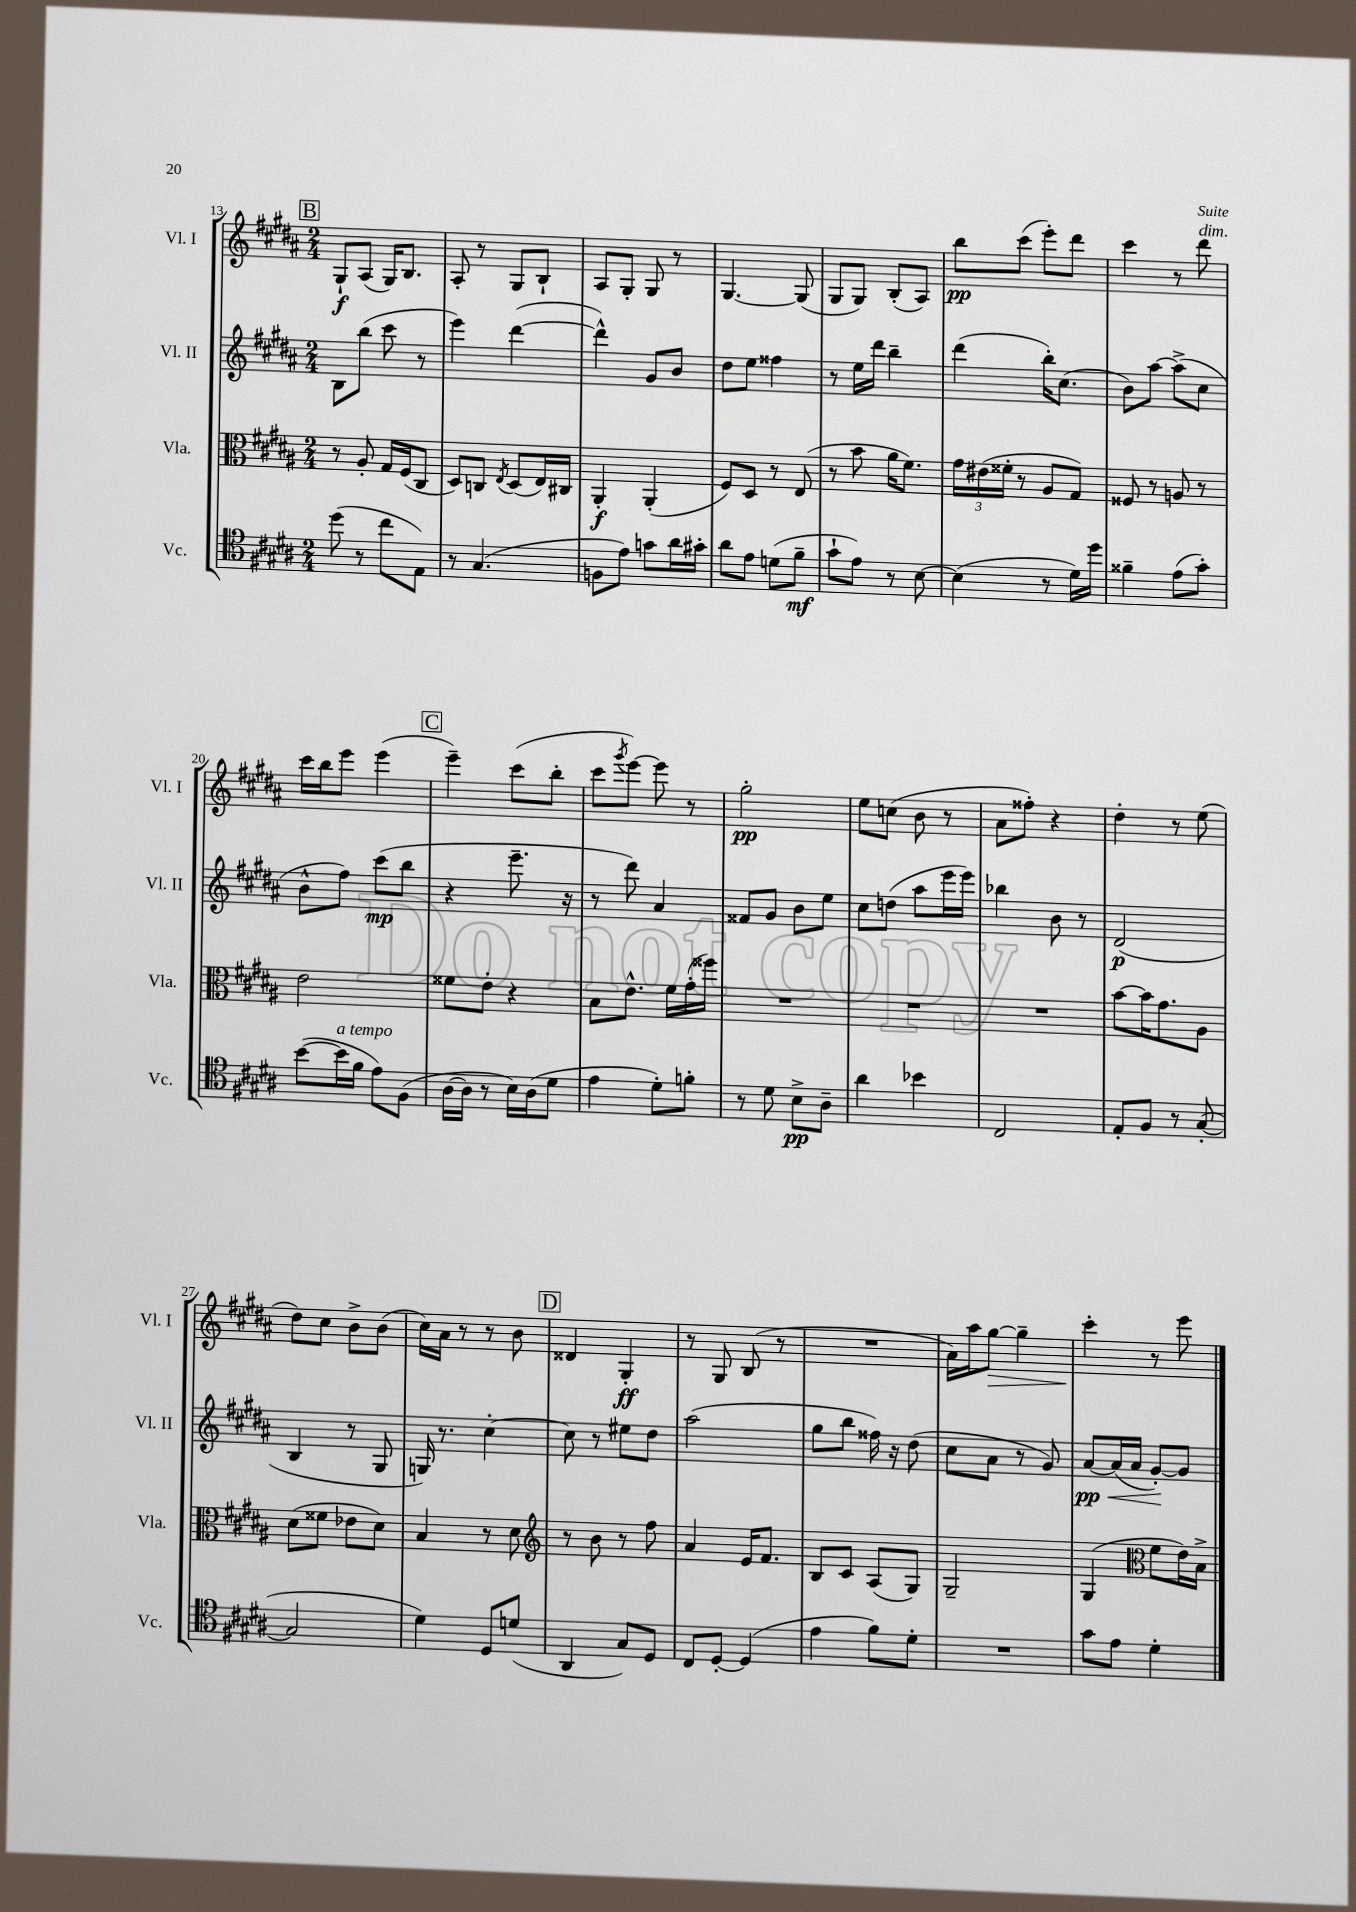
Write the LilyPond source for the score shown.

<<
\new StaffGroup <<
\new Staff = "s0" \with { instrumentName = "Vl. I" shortInstrumentName = "Vl. I" } {
    \clef treble \key b \major \numericTimeSignature \time 2/4
    \mark \markup { \box "B" } gis8-!\f ais8( gis16) b8. |
    ais8-. r8 gis8 b8-! |
    ais8 gis8-. gis8 r8 |
    gis4.~ gis8( |
    gis8 gis8) b8-.( ais8) |
    b''8\pp cis'''8( e'''8-.) dis'''8 |
    cis'''4 r8 dis'''8^\markup { \italic "dim." } |
    cis'''16 b''16 e'''8 e'''4( |
    \mark \markup { \box "C" } e'''4--) cis'''8( b''8-. |
    cis'''8 \acciaccatura { gis'''8 } e'''8~) e'''8 r8 |
    gis''2-.\pp |
    e''8 c''8( b'8 r8 |
    ais'8 fisis''8-.) r4 |
    dis''4-. r8 e''8( |
    dis''8) cis''8 b'8-> b'8( |
    cis''16) ais'16 r8 r8 b'8 |
    \mark \markup { \box "D" } disis'4 gis4-.\ff |
    r8 gis8 b8( r8 |
    R2 |
    ais'16) ais''16 gis''8~\> gis''4-- |
    cis'''4-.\! r8 e'''8 \bar "|." |
}
\new Staff = "s1" \with { instrumentName = "Vl. II" shortInstrumentName = "Vl. II" } {
    \clef treble \key b \major \numericTimeSignature \time 2/4
    \mark \markup { \box "B" } b8 b''8( cis'''8 r8 |
    e'''4) dis'''4~( |
    dis'''4-^) gis'8 b'8 |
    dis''8 e''8 fisis''4 |
    r8 e''16 dis'''16 b''4-- |
    dis'''4( b''16-.) cis''8.( |
    b'8) ais''8~ ais''8->( cis''8 |
    b'8-^ fis''8) cis'''8\mp( b''8 |
    \mark \markup { \box "C" } r4 e'''8.-- r16 |
    r8 dis'''8) ais'4 |
    fisis'8 gis'8 b'8 e''8 |
    cis''8 d''8( ais''8 e'''16 e'''16) |
    bes''4 b'8 r8 |
    dis'2\p( |
    b4 r8 gis8 |
    g16) r8. cis''4~-. |
    \mark \markup { \box "D" } cis''8 r8 eis''8 dis''8 |
    ais''2( |
    gis''8 b''8 fisis''16) r16 dis''8( |
    cis''8 ais'8 r8 gis'8) |
    ais'8~\pp\< ais'16( ais'16 gis'8~-.\!) gis'8 \bar "|." |
}
\new Staff = "s2" \with { instrumentName = "Vla." shortInstrumentName = "Vla." } {
    \clef alto \key b \major \numericTimeSignature \time 2/4
    \mark \markup { \box "B" } r8 ais8-. gis16 fis16( cis8 |
    dis8) c8 \acciaccatura { e8 } dis8( e16) cis16 |
    ais,4-.\f ais,4-.( |
    fis8) dis8 r8 e8( |
    r8 b'8 ais'16 fis'8.) |
    \tuplet 3/2 { gis'16 eis'16( fisis'16-. } r8 ais8 gis8) |
    fisis8 r8 a8 r8 |
    e'2 |
    \mark \markup { \box "C" } fisis'8 e'8-. r4 |
    b8 e'8.-^ fis'16 gis'16-.( fisis''16) |
    R2 |
    R2 |
    R2 |
    b'8~ b'16 gis'8. ais8 |
    dis'8( fisis'8 ees'8 dis'8) |
    b4 r8 dis'8 |
    \mark \markup { \box "D" } \clef treble r8 b'8 r8 fis''8 |
    ais'4 e'16 fis'8. |
    b8 cis'8 ais8( gis8) |
    gis2-- |
    gis4( \clef alto fis'8 e'16) b16-> \bar "|." |
}
\new Staff = "s3" \with { instrumentName = "Vc." shortInstrumentName = "Vc." } {
    \clef tenor \key b \major \numericTimeSignature \time 2/4
    \mark \markup { \box "B" } dis''8( r8 cis''8 e8) |
    r8 gis4.( |
    f8 e'8) g'8 ais'16 gis'16-. |
    ais'8 e'8 d'8( fis'8--\mf |
    gis'8-! e'8) r8 b8~ |
    b4( r8 dis'16) dis''16 |
    fisis'4-- e'8( gis'8-.) |
    b'8~( b'16^\markup { \italic "a tempo" } fis'16 e'8) fis8( |
    \mark \markup { \box "C" } ais16~ ais16 r8 b16) ais16( dis'8 |
    e'4 dis'8-.) f'8-. |
    r8 dis'8 b8->\pp ais8-- |
    ais'4 bes'4 |
    cis2 |
    e8-. fis8 r8 gis8~-.( |
    gis2 |
    dis'4) dis8 d'8( |
    \mark \markup { \box "D" } ais,4 gis8) dis8 |
    cis8 dis8~-. dis4( |
    e'4 fis'8) dis'8-. |
    R2 |
    gis'8 e'8 dis'4-. \bar "|." |
}
>>
>>
\layout { \context { \Score currentBarNumber = #13 } }
